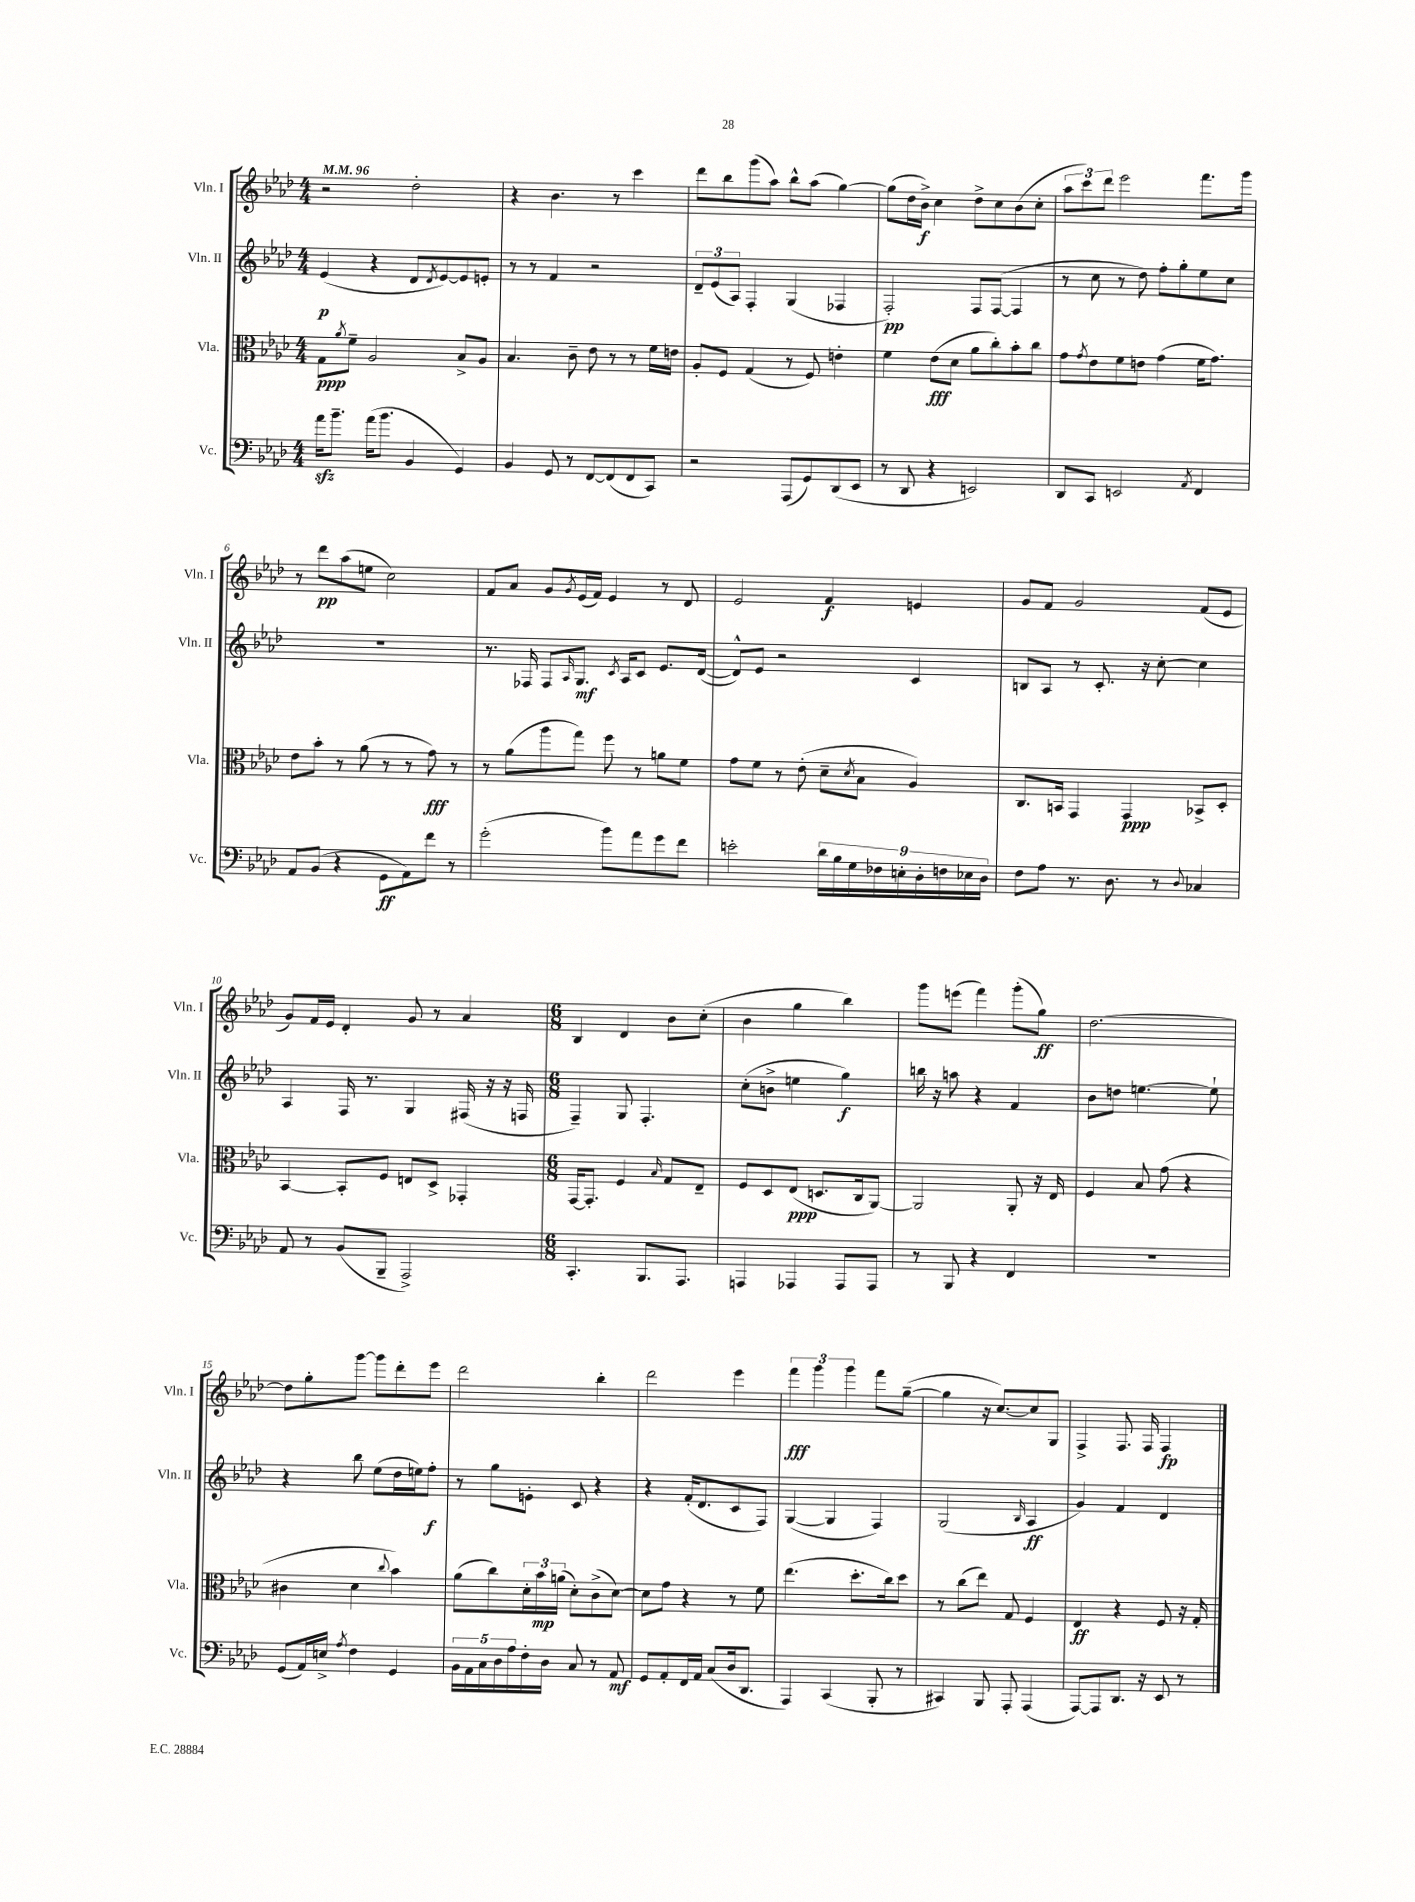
<<
\new StaffGroup <<
\new Staff = "s0" \with { instrumentName = "Vln. I" shortInstrumentName = "Vln. I" } {
    \clef treble \key aes \major \numericTimeSignature \time 4/4 \tempo 4 = 96
    r2 des''2-. |
    r4 bes'4. r8 c'''4 |
    des'''8 bes''8 g'''8( aes''8) bes''8-^ aes''8( g''4~) |
    g''8( des''16 bes'16->\f) c''4 des''8-> c''8 bes'8( c''8-. |
    \tuplet 3/2 { aes''8 c'''8) des'''8 } ees'''2 f'''8. g'''16 |
    r8 des'''8\pp aes''8( e''8 c''2) |
    f'8 aes'8 g'8 \acciaccatura { g'8 } ees'16( f'16) ees'4 r8 des'8 |
    ees'2 f'4\f e'4 |
    g'8 f'8 g'2 f'8( ees'8 |
    g'8) f'16 ees'16 des'4-. g'8 r8 aes'4 |
    \numericTimeSignature \time 6/8 bes4 des'4 bes'8 c''8-.( |
    bes'4 g''4 bes''4) |
    g'''8 e'''8( f'''4) g'''8-.( g''8\ff) |
    des''2.~ |
    des''8 g''8-. g'''8~ g'''8 des'''8-. ees'''8 |
    des'''2 bes''4-. |
    des'''2 ees'''4 |
    \tuplet 3/2 { f'''4\fff g'''4 g'''4 } f'''8 g''8~--( |
    g''4 r16 c''8.~) c''8 g8 |
    f4-> f8. f16 f4\fp \bar "|." |
}
\new Staff = "s1" \with { instrumentName = "Vln. II" shortInstrumentName = "Vln. II" } {
    \clef treble \key aes \major \numericTimeSignature \time 4/4
    ees'4\p( r4 des'8 \acciaccatura { des'8 } ees'8~) ees'8 e'8-. |
    r8 r8 f'4 r2 |
    \tuplet 3/2 { des'8-- ees'8( aes8) } f4-. g4( fes4 |
    f2-.\pp) f8 f8~( f4 |
    r8 c''8 r8 des''8) f''8-. g''8-. ees''8 c''8 |
    R1 |
    r8. fes16 fes8 \grace { aes16 } g8.\mf \acciaccatura { c'8 } aes16 c'8 ees'8. des'16~( |
    des'8-^) ees'8 r2 c'4 |
    b8 aes8 r8 c'8.-. r16 c''8~-. c''4 |
    aes4 f16 r8. g4 fis16( r16 r16 f16 |
    \numericTimeSignature \time 6/8 f4--) g8 f4.-. |
    c''8-.( b'8-> e''4 g''4\f) |
    b''16 r16 a''8 r4 f'4 |
    bes'8 d''8 e''4.~ e''8-! |
    r4 bes''8 ees''8( des''16 e''16) f''8-.\f |
    r8 g''8 e'8-. c'8 r4 |
    r4 f'16-.( des'8. c'8 f8) |
    g4~( g4 f4) |
    g2( \grace { bes16 } aes4\ff |
    g'4) f'4 des'4 \bar "|." |
}
\new Staff = "s2" \with { instrumentName = "Vla." shortInstrumentName = "Vla." } {
    \clef alto \key aes \major \numericTimeSignature \time 4/4
    g8\ppp \acciaccatura { aes'8 } f'8-- aes2 bes8-> aes8 |
    bes4. c'8-- ees'8 r8 r8 f'16 e'16 |
    aes8-. f8 g4( r8 f8) e'4-. |
    f'4 ees'8\fff( des'8 aes'8 c''8-.) bes'8-. c''8 |
    g'8 \acciaccatura { g'8 } ees'8 f'8 e'8 g'4( f'16 g'8.) |
    ees'8 bes'8-. r8 aes'8( r8 r8 g'8\fff) r8 |
    r8 aes'8( aes''8 g''8) f''8 r8 a'8 f'8 |
    g'8 f'8 r8 ees'8-.( des'8-- \acciaccatura { des'8 } bes8 aes4) |
    c8. b,16 g,4 g,4\ppp bes,8-> des8-. |
    bes,4~ bes,8-. f8 e8 des8-> ges,4-. |
    \numericTimeSignature \time 6/8 g,16~ g,8.-. f4 \grace { bes16 } g8 ees8-- |
    f8 des8 ees8\ppp( d8. c16 aes,8~) |
    aes,2 aes,8-. r16 ees16 |
    f4 bes8 g'8( r4 |
    cis'4 des'4 \appoggiatura { c''8 } bes'4) |
    aes'8( c''8) \tuplet 3/2 { des'16-. bes'16\mp a'16( } des'8-.) c'8->( des'8~) |
    des'8 g'8 r4 r8 f'8 |
    ees''4.( des''8.-. c''16) des''8 |
    r8 c''8( ees''8) g8 f4 |
    ees4\ff r4 f8 r16 g16-. \bar "|." |
}
\new Staff = "s3" \with { instrumentName = "Vc." shortInstrumentName = "Vc." } {
    \clef bass \key aes \major \numericTimeSignature \time 4/4
    aes'16\sfz bes'8.-- aes'16( bes'8. bes,4 g,4) |
    bes,4 g,8 r8 f,8~ f,8( f,8 c,8) |
    r2 aes,,8( g,8) des,8( ees,8 |
    r8 des,8 r4 e,2) |
    des,8 c,8 e,2 \acciaccatura { aes,8 } f,4 |
    aes,8 bes,8( r4 g,8\ff aes,8) f'8 r8 |
    g'2-.( bes'8) aes'8 g'8 f'8 |
    e'2-. \tuplet 9/8 { des'16 bes16 g16 fes16 e16-. des16-. f16 ees16 des16 } |
    f8 aes8 r8. des8. r8 \appoggiatura { des8 } ces4 |
    aes,8 r8 bes,8( bes,,8-- aes,,2->) |
    \numericTimeSignature \time 6/8 c,4.-. bes,,8. aes,,8. |
    a,,4 aes,,4 aes,,8 aes,,8 |
    r8 bes,,8 r4 f,4 |
    R2. |
    g,8( aes,16) e16-> \acciaccatura { aes8 } f4 g,4 |
    \tuplet 5/4 { bes,16 aes,16 c16 des16 aes16 } f16-. des16 c8 r8 aes,8\mf |
    g,8 aes,8-. f,16 aes,16 c8( des16 des,8. |
    aes,,4) c,4( bes,,8-. r8 |
    cis,4) bes,,8 aes,,8-. aes,,4( |
    aes,,8~) aes,,8 des,8. r16 ees,8 r8 \bar "|." |
}
>>
>>
